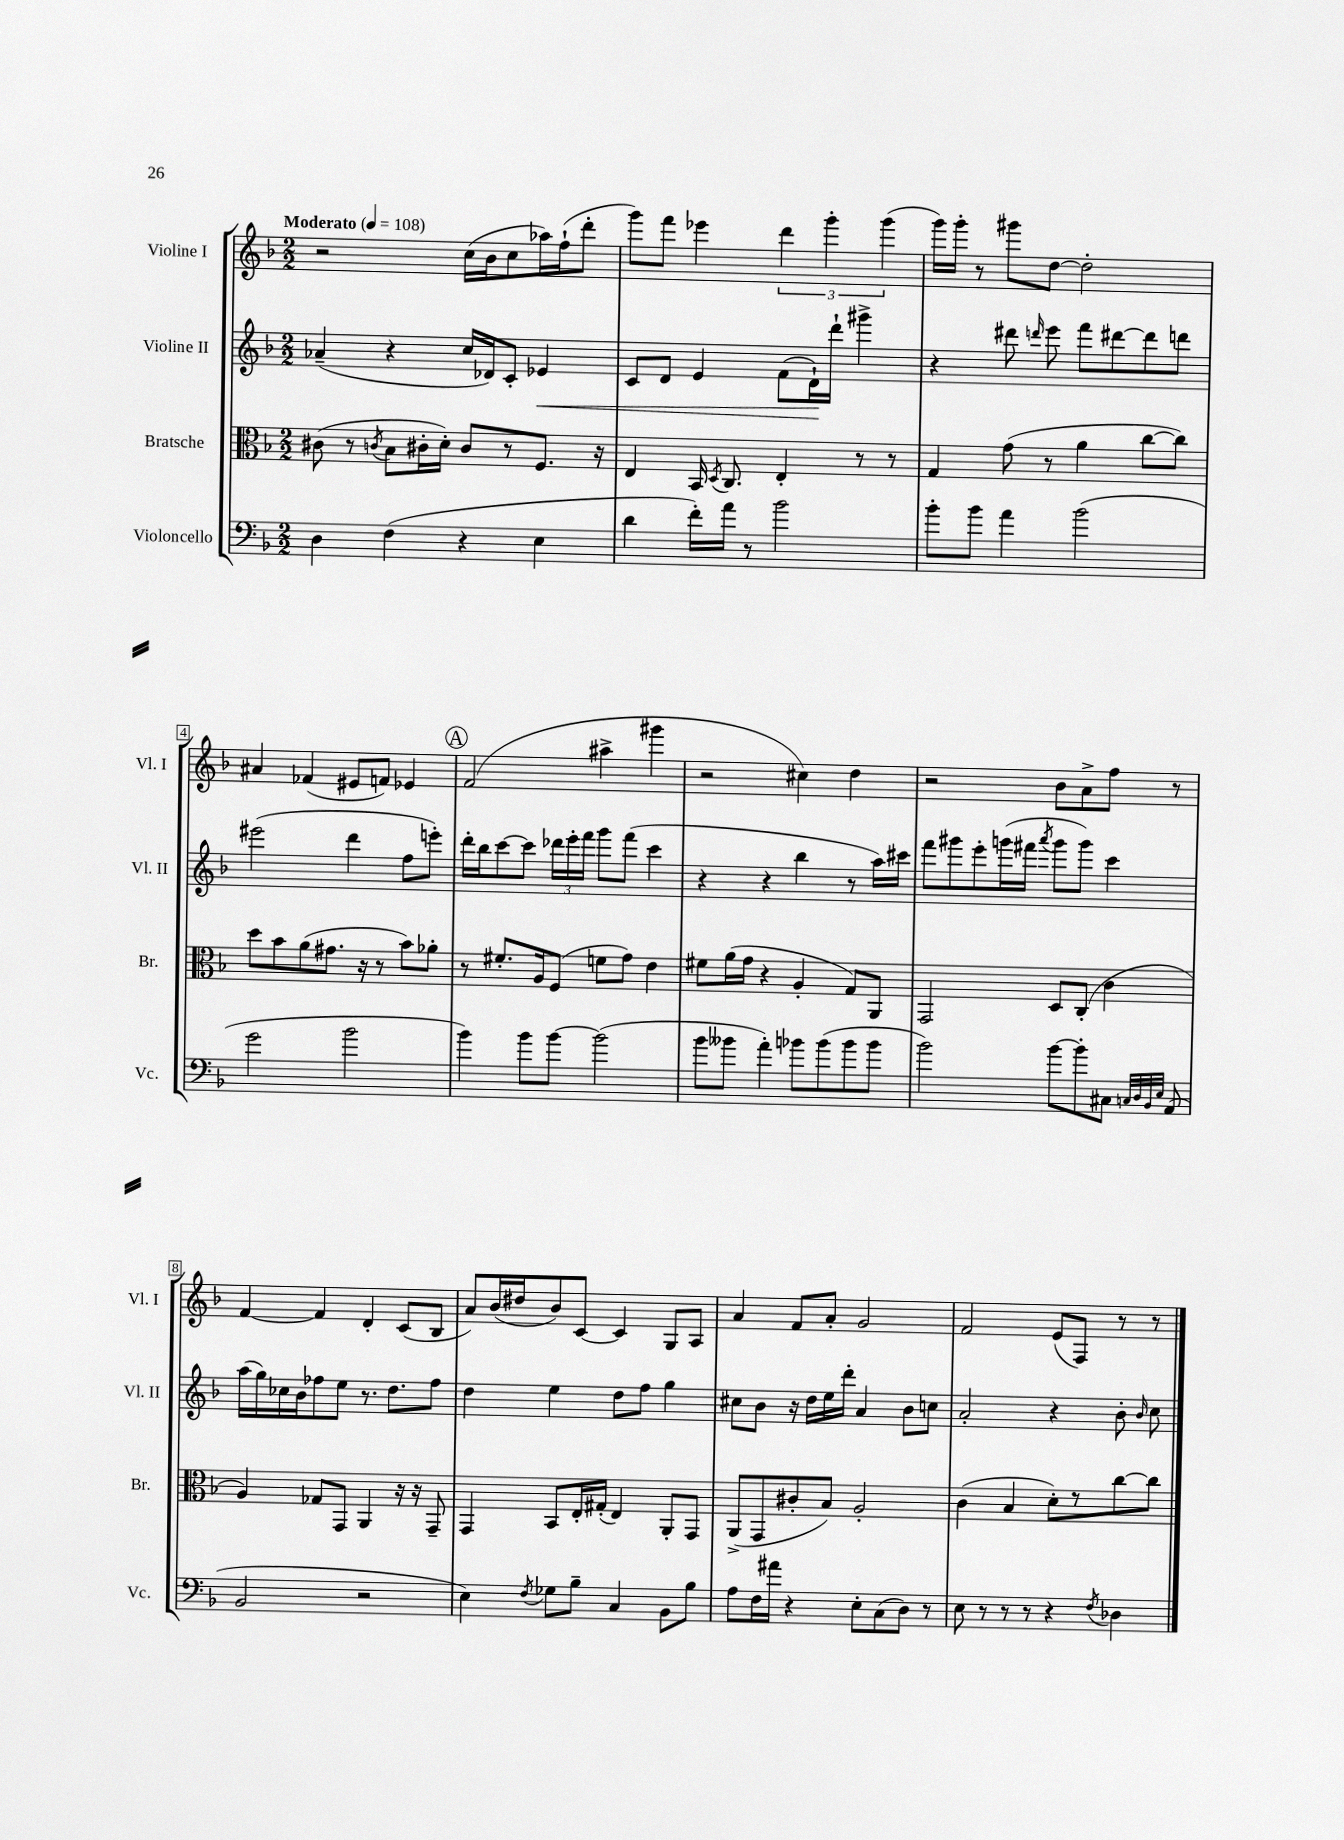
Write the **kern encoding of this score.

**kern	**kern	**kern	**dynam	**kern
*part4	*part3	*part2	*part2	*part1
*staff4	*staff3	*staff2	*staff2	*staff1
*I"Violoncello	*I"Bratsche	*I"Violine II	*	*I"Violine I
*I'Vc.	*I'Br.	*I'Vl. II	*	*I'Vl. I
*clefF4	*clefC3	*clefG2	*	*clefG2
*k[b-]	*k[b-]	*k[b-]	*	*k[b-]
*M2/2	*M2/2	*M2/2	*	*M2/2
*MM108	*MM108	*MM108	*	*MM108
=1	=1	=1	=1	=1
!	!	!	!	!LO:TX:a:B:t=Moderato
4D\	(8c#X\	(4a-X~/	.	2r
.	8r	.	.	.
.	8qcn/	.	.	.
(4F\	8B-\L	4r	.	.
.	16c#X'\L	.	.	.
.	16d'\JJ)	.	.	.
4r	8c#/L	16cc/LL	.	(16cc\LL
.	.	16d-X/J)	.	16b-\J
.	8r	8c'/J	.	8cc\
!	!	!	!LO:HP:b	!
4E\	8.F/J	4e-X/	<	16aa-X\L)
.	.	.	.	(16ff`\J
.	.	.	.	8ddd'\J
.	16r	.	.	.
=2	=2	=2	=2	=2
4d\	4E/	8c/L	.	8ggg\L)
.	.	8d/J	.	8fff\J
16f'\LL)	16BB-/	4e/	.	4eee-X\
.	8qD/	.	.	.
16a\JJ	8.C/	.	.	.
8r	.	.	.	.
2b-\	4E'/	(8f\L	.	6ddd\
.	.	16d`\L)	.	.
.	.	.	.	6ggg'\
.	.	16ddd`\JJ	[	.
.	8r	4ggg#X^\	.	.
.	.	.	.	(6ggg\
.	8r	.	.	.
=3	=3	=3	=3	=3
8b-'\L	4G/	4r	.	16ggg\LL)
.	.	.	.	16ggg'\JJ
8b-\J	.	.	.	8r
4a\	(8g\	8ddd#X\	.	8ggg#X\L
.	.	16qqdddn/	.	.
.	8r	8eee\	.	[8dd\J
(2b-\	4a\	8fff\L	.	2dd'\]
.	.	[8ddd#X\	.	.
.	[8cc\L	8ddd#\]	.	.
.	8cc\J])	8dddn\J	.	.
!!LO:LB:g=z
=4	=4	=4	=4	=4
2g\	8dd\L	(2eee#X\	.	4a#X/
.	8b-\	.	.	.
.	(8a\	.	.	(4f-X/
.	8.g#X\J	.	.	.
2b-\	.	4ddd\	.	8e#X/L
.	16r	.	.	.
.	8r	.	.	8fn/J)
.	8b-\L)	8ff\L	.	4e-X/
.	8a-X'\J	8eeen'\J)	.	.
!!LO:REH:place=s1:t=A
=5	=5	=5	=5	=5
4b-\)	8r	16ddd'\LL	.	(2f/
.	.	16bb-\J	.	.
.	8.f#X'/L	[8ccc\	.	.
8b-\L	.	8ccc\J]	.	.
.	16A/k	.	.	.
[8b-\J	(8F/J	24ddd-X\LL	.	.
.	.	24eee'\	.	.
.	.	24fff\JJ	.	.
(2b-\]	8fn\L	8ggg\L	.	4aa#X^\
.	8g\J)	(8fff\J	.	.
.	4e\	4ccc\	.	4ggg#X\
=6	=6	=6	=6	=6
8b-\L	8f#X\L	4r	.	2r
8b--X\J	(16a\L	.	.	.
.	16g\JJ	.	.	.
4a'\)	4r	4r	.	.
8b-X\L	4A'/	4bb-\	.	4cc#X\)
(8b-\	.	.	.	.
8b-\	8G/L)	8r	.	4dd\
8b-\J	8AA/J	16aa\LL)	.	.
.	.	16ccc#X\JJ	.	.
=7	=7	=7	=7	=7
2b-\)	2GG/	8fff\L	.	2r
.	.	8ggg#X\	.	.
.	.	8eee'\	.	.
.	.	(16gggn\L	.	.
.	.	16fff#X\JJ	.	.
.	.	8qaaa/	.	.
[8b-\L	8D/L	8ggg\L	.	8b-\L
8b-'\]	(8C'/J	8ggg\J)	.	8a^\
8C#X\J	4c\	4ccc\	.	8ff\J
32qqCn/LLL	.	.	.	.
32qqD/	.	.	.	.
32qqBB-/	.	.	.	.
32qqE/JJJ	.	.	.	.
(8AA/	.	.	.	8r
!!LO:LB:g=z
=8	=8	=8	=8	=8
2BB-/	4A/)	(16aa\LL	.	[4f/
.	.	16gg\)	.	.
.	.	16cc-X\	.	.
.	.	16b-\J	.	.
.	8G-X/L	8ff-X\	.	4f/]
.	8GG/J	8ee\J	.	.
2r	4AA/	8.r	.	4d'/
.	.	8.dd\L	.	.
.	16r	.	.	(8c/L
.	16r	.	.	.
.	8GG~/	8ff-\J	.	8B-/J
=9	=9	=9	=9	=9
4E\)	4GG/	4dd\	.	8a/L)
.	.	.	.	(16b-/L
.	.	.	.	16dd#X/J
8qF/	.	.	.	.
8G-X\L	8BB-/L	4ee\	.	8b-/)
8B-~\J	16E'/L	.	.	[8c/J
.	(16G#X'/JJ	.	.	.
4C/	4E/)	8dd\L	.	4c/]
.	.	8ff\J	.	.
8BB-\L	8AA'/L	4gg\	.	8G/L
8B-\J	8GG/J	.	.	8A/J
=10	=10	=10	=10	=10
8A\L	(8AA^/L	8cc#X\L	.	4a/
16F\L	8GG/	8b-\J	.	.
16a#X\JJ	.	.	.	.
4r	8c#X'/	16r	.	8f/L
.	.	16dd\LL	.	.
.	8B-/J)	16ee\	.	8a'/J
.	.	16ddd'\JJ	.	.
8E'\L	2A'/	4a/	.	2g/
(8C\	.	.	.	.
8D\J)	.	8b-\L	.	.
8r	.	8ccn\J	.	.
=11	=11	=11	=11	=11
8E\	(4c\	2a'/	.	2f/
8r	.	.	.	.
8r	4B-/	.	.	.
8r	.	.	.	.
4r	8d'\L)	4r	.	(8e/L
.	8r	.	.	8F/J)
8qF/	.	.	.	.
4D-X\	[8cc\	8b-'\	.	8r
.	.	16qqb-/	.	.
.	8cc\J]	8cc\	.	8r
==	==	==	==	==
*-	*-	*-	*-	*-
